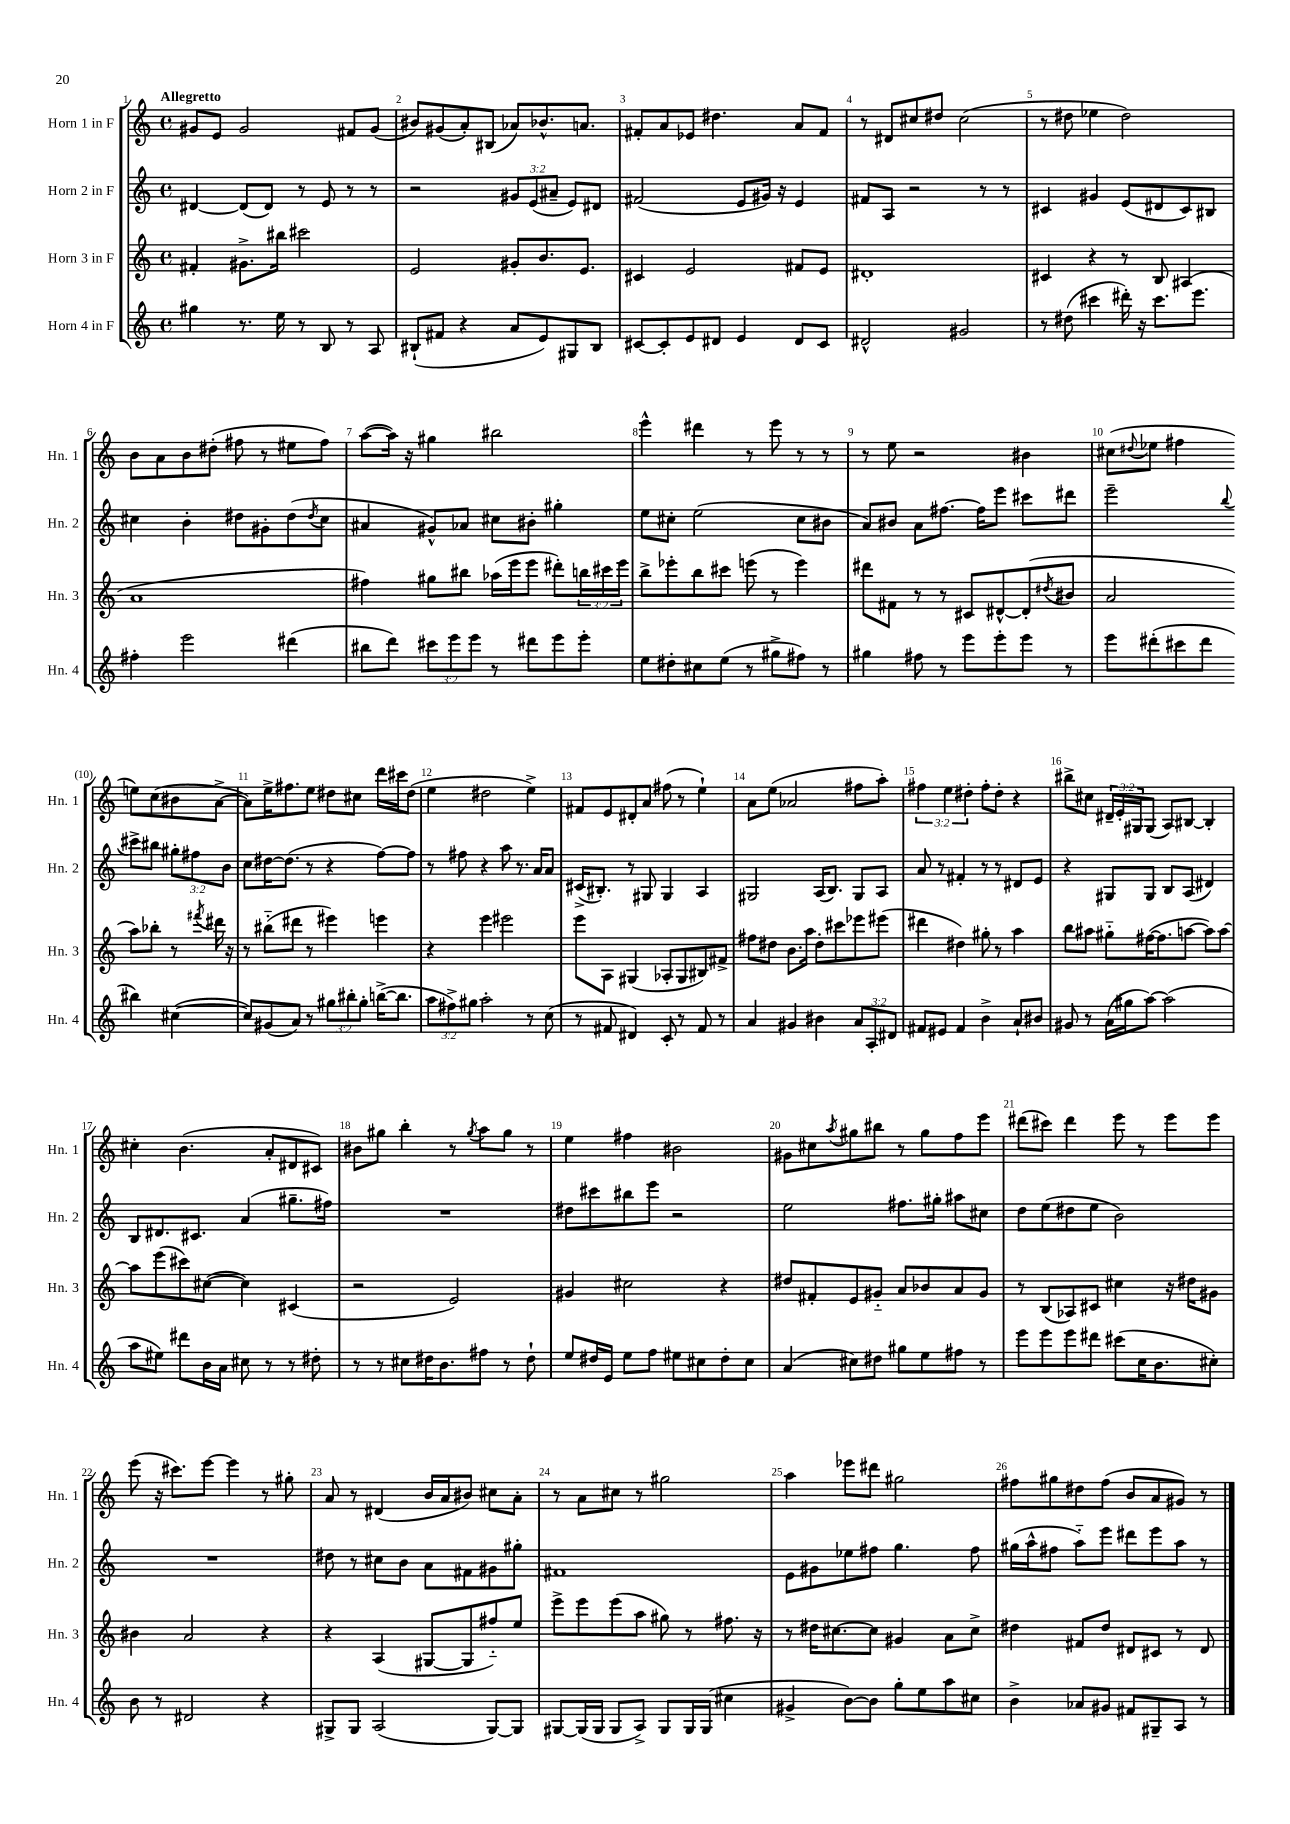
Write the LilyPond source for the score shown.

<<
\new StaffGroup <<
\new Staff = "s0" \with { instrumentName = "Horn 1 in F" shortInstrumentName = "Hn. 1" } {
    \clef treble \key c \major \defaultTimeSignature \time 4/4 \override Staff.TupletNumber.text = #tuplet-number::calc-fraction-text \tempo "Allegretto"
    gis'8 e'8 gis'2 fis'8 gis'8( |
    bis'8) gis'8( a'8-.) bis8( aes'8) bes'8.-^ a'8. |
    fis'8-. a'8 ees'8 dis''4. a'8 fis'8 |
    r8 dis'8 cis''8 dis''8 cis''2( |
    r8 dis''8 ees''4 dis''2) |
    b'8 a'8 b'8 dis''8-.( fis''8 r8 eis''8 fis''8) |
    a''8~( a''16) r16 gis''4 bis''2 |
    e'''4-^ dis'''4 r8 e'''8 r8 r8 |
    r8 e''8 r2 bis'4 |
    cis''8( \appoggiatura { dis''8 } ees''8 fis''4 e''8) cis''8( bis'8 a'8~-> |
    a'8) e''16-> fis''8. e''8 dis''8 cis''8 d'''16 cis'''16 dis''8( |
    e''4 dis''2 e''4->) |
    fis'8 e'8 dis'8-. a'8 fis''8( r8 e''4-!) |
    a'8 e''8( aes'2 fis''8 a''8-.) |
    \tuplet 3/2 { fis''4 e''4 dis''4-. } fis''8-. dis''8-. r4 |
    bis''8-> cis''8 \tuplet 3/2 { dis'16-- e'16-. gis16 } gis8( a8) bis8~ bis4-. |
    cis''4-. b'4.( a'8-. dis'8 cis'8) |
    bis'8 gis''8 b''4-. r8 \acciaccatura { gis''8 } a''8 gis''8 r8 |
    e''4 fis''4 bis'2 |
    gis'8 cis''8 \acciaccatura { a''8 } gis''8 bis''8 r8 gis''8 f''8 e'''8 |
    dis'''8( cis'''8) dis'''4 e'''8 r8 e'''8 e'''8 |
    e'''8( r16 cis'''8.) e'''8~ e'''4 r8 gis''8-. |
    a'8 r8 dis'4( b'16 a'16 bis'8) cis''8 a'8-. |
    r8 a'8 cis''8 r8 gis''2 |
    a''4 ees'''8 dis'''8 gis''2 |
    fis''8 gis''8 dis''8 fis''8( b'8 a'8 gis'8) r8 \bar "|." |
}
\new Staff = "s1" \with { instrumentName = "Horn 2 in F" shortInstrumentName = "Hn. 2" } {
    \clef treble \key c \major \defaultTimeSignature \time 4/4 \override Staff.TupletNumber.text = #tuplet-number::calc-fraction-text
    dis'4~ dis'8( dis'8) r8 e'8 r8 r8 |
    r2 \tuplet 3/2 { gis'8 e'8( ais'8-- } e'8) dis'8 |
    fis'2( e'8 gis'16) r16 e'4 |
    fis'8 a8 r2 r8 r8 |
    cis'4 gis'4 e'8( dis'8 cis'8) bis8 |
    cis''4 b'4-. dis''8 gis'8-. dis''8( \acciaccatura { dis''8 } cis''8 |
    ais'4 gis'8-^) aes'8 cis''8 bis'8-. gis''4-. |
    e''8 cis''8-. e''2( cis''8 bis'8 |
    a'8) bis'8 a'8 fis''8.~ fis''16 e'''8 cis'''8 dis'''8 |
    e'''2-- \appoggiatura { b''8 } cis'''8-> bis''8 \tuplet 3/2 { gis''8-. fis''8 b'8 } |
    c''8 dis''16~ dis''8.( r8 r4 f''8~) f''8 |
    r8 fis''8 r4 a''8 r8. a'16 a'8 |
    cis'16->( bis8.-.) r8 gis8 gis4 a4 |
    gis2 a16( b8.) gis8 a8 |
    a'8 r8 fis'4-. r8 r8 dis'8 e'8 |
    r4 gis8 gis8 b8 a8( dis'4) |
    b8 dis'8. cis'8. a'4( gis''8.-- fis''16) |
    R1 |
    dis''8 cis'''8 bis''8 e'''8 r2 |
    e''2 fis''8. gis''16-. ais''8 cis''8 |
    d''8 e''8( dis''8 e''8 b'2) |
    R1 |
    dis''8 r8 cis''8 b'8 a'8 fis'8 gis'8 gis''8-. |
    fis'1 |
    e'8 gis'8 ees''8 fis''8 g''4. fis''8 |
    gis''16( a''16-^ fis''8 a''8-_) e'''8 dis'''8 e'''8 a''8 r8 \bar "|." |
}
\new Staff = "s2" \with { instrumentName = "Horn 3 in F" shortInstrumentName = "Hn. 3" } {
    \clef treble \key c \major \defaultTimeSignature \time 4/4 \override Staff.TupletNumber.text = #tuplet-number::calc-fraction-text
    fis'4-. gis'8.-> bis''16 cis'''2 |
    e'2 gis'8-. b'8. e'8. |
    cis'4 e'2 fis'8 e'8 |
    dis'1-. |
    cis'4 r4 r8 b8 ais4( |
    a'1 |
    fis''4) gis''8 bis''8 aes''16( e'''16 e'''8 dis'''8-.) \tuplet 3/2 { b''16 cis'''16 e'''16 } |
    b''8-> ees'''8-. b''8 cis'''8 e'''8( r8 e'''4) |
    dis'''8 fis'8 r8 r8 cis'8 dis'8~-^ dis'8-.( \acciaccatura { dis''8 } bis'8 |
    a'2 a''8) bes''8-. r8 \acciaccatura { fis'''8 } dis'''16 r16 |
    r8 bis''8-_( dis'''8 r8 eis'''4) e'''4 |
    r4 e'''4 eis'''2 |
    e'''8 a8 gis4( aes8-. gis8 bis8) fis'8-> |
    fis''8 dis''8 b'8. a''16 dis''8-. cis'''8 ees'''8 eis'''8( |
    dis'''4 dis''4) gis''8-. r8 a''4 |
    b''8 ais''8 gis''8-_ fis''16~( fis''8. a''8~ a''8) a''8~ |
    a''8 e'''8( cis'''8) cis''8~( cis''4) cis'4( |
    r2 e'2) |
    gis'4 cis''2 r4 |
    dis''8 fis'8-. e'8 gis'8-_ a'8 bes'8 a'8 gis'8 |
    r8 b8( aes8) cis'8 cis''4 r16 dis''16 gis'8 |
    bis'4 a'2 r4 |
    r4 a4( gis8~ gis8 fis''8-_) e''8 |
    e'''8-> e'''8 e'''8( a''8 gis''8) r8 fis''8. r16 |
    r8 dis''16 cis''8.~ cis''8 gis'4 a'8 cis''8-> |
    dis''4 fis'8 dis''8 dis'8 cis'8 r8 dis'8 \bar "|." |
}
\new Staff = "s3" \with { instrumentName = "Horn 4 in F" shortInstrumentName = "Hn. 4" } {
    \clef treble \key c \major \defaultTimeSignature \time 4/4 \override Staff.TupletNumber.text = #tuplet-number::calc-fraction-text
    gis''4 r8. e''16 r8 b8 r8 a8 |
    bis8-!( fis'8 r4 a'8 e'8) gis8 bis8 |
    cis'8~ cis'8-. e'8 dis'8 e'4 dis'8 cis'8 |
    dis'2-^ gis'2 |
    r8 dis''8( cis'''4 dis'''16-.) r16 cis'''8. e'''8. |
    fis''4-. e'''2 dis'''4( |
    bis''8 d'''8) \tuplet 3/2 { cis'''8 e'''8 e'''8 } r8 dis'''8 e'''8 e'''8-. |
    e''8 dis''8-. cis''8 e''8( r8 gis''8-> fis''8) r8 |
    gis''4 fis''8 r8 e'''8 e'''8-. e'''8 r8 |
    e'''8 dis'''8-.( cis'''8 dis'''8 bis''4) cis''4~( |
    cis''8) gis'8( a'8) r8 \tuplet 3/2 { gis''8 bis''8-. gis''8-. } b''16~->( b''8. |
    \tuplet 3/2 { a''8 fis''8->) gis''8 } a''2-. r8 c''8( |
    r8 fis'8 dis'4) c'8-. r8 fis'8 r8 |
    a'4 gis'4 bis'4 \tuplet 3/2 { a'8 a8-. dis'8 } |
    fis'8 eis'8 fis'4 b'4-> a'8-! bis'8 |
    gis'8 r8 a'16( gis''16 a''8~) a''2( |
    a''8 eis''8) dis'''8 b'16 a'16 cis''8 r8 r8 dis''8-. |
    r8 r8 cis''8 dis''16 b'8. fis''8 r8 dis''8-! |
    e''8 dis''16 e'16 e''8 f''8 eis''8 cis''8 dis''8-. cis''8 |
    a'4( cis''8) dis''8 gis''8 e''8 fis''8 r8 |
    e'''8 e'''8 e'''8 dis'''8 cis'''8( c''16 b'8. cis''8-.) |
    b'8 r8 dis'2 r4 |
    gis8-> gis8 a2( gis8~) gis8 |
    gis8~ gis16( gis16 gis8 a8->) gis8 gis16 gis16( cis''4 |
    gis'4-> b'8~) b'8 g''8-. e''8 a''8 cis''8 |
    b'4-> aes'8 gis'8 fis'8 gis8-- a8 r8 \bar "|." |
}
>>
>>
\layout { \context { \Score \override BarNumber.break-visibility = ##(#f #t #t) barNumberVisibility = #all-bar-numbers-visible } }
